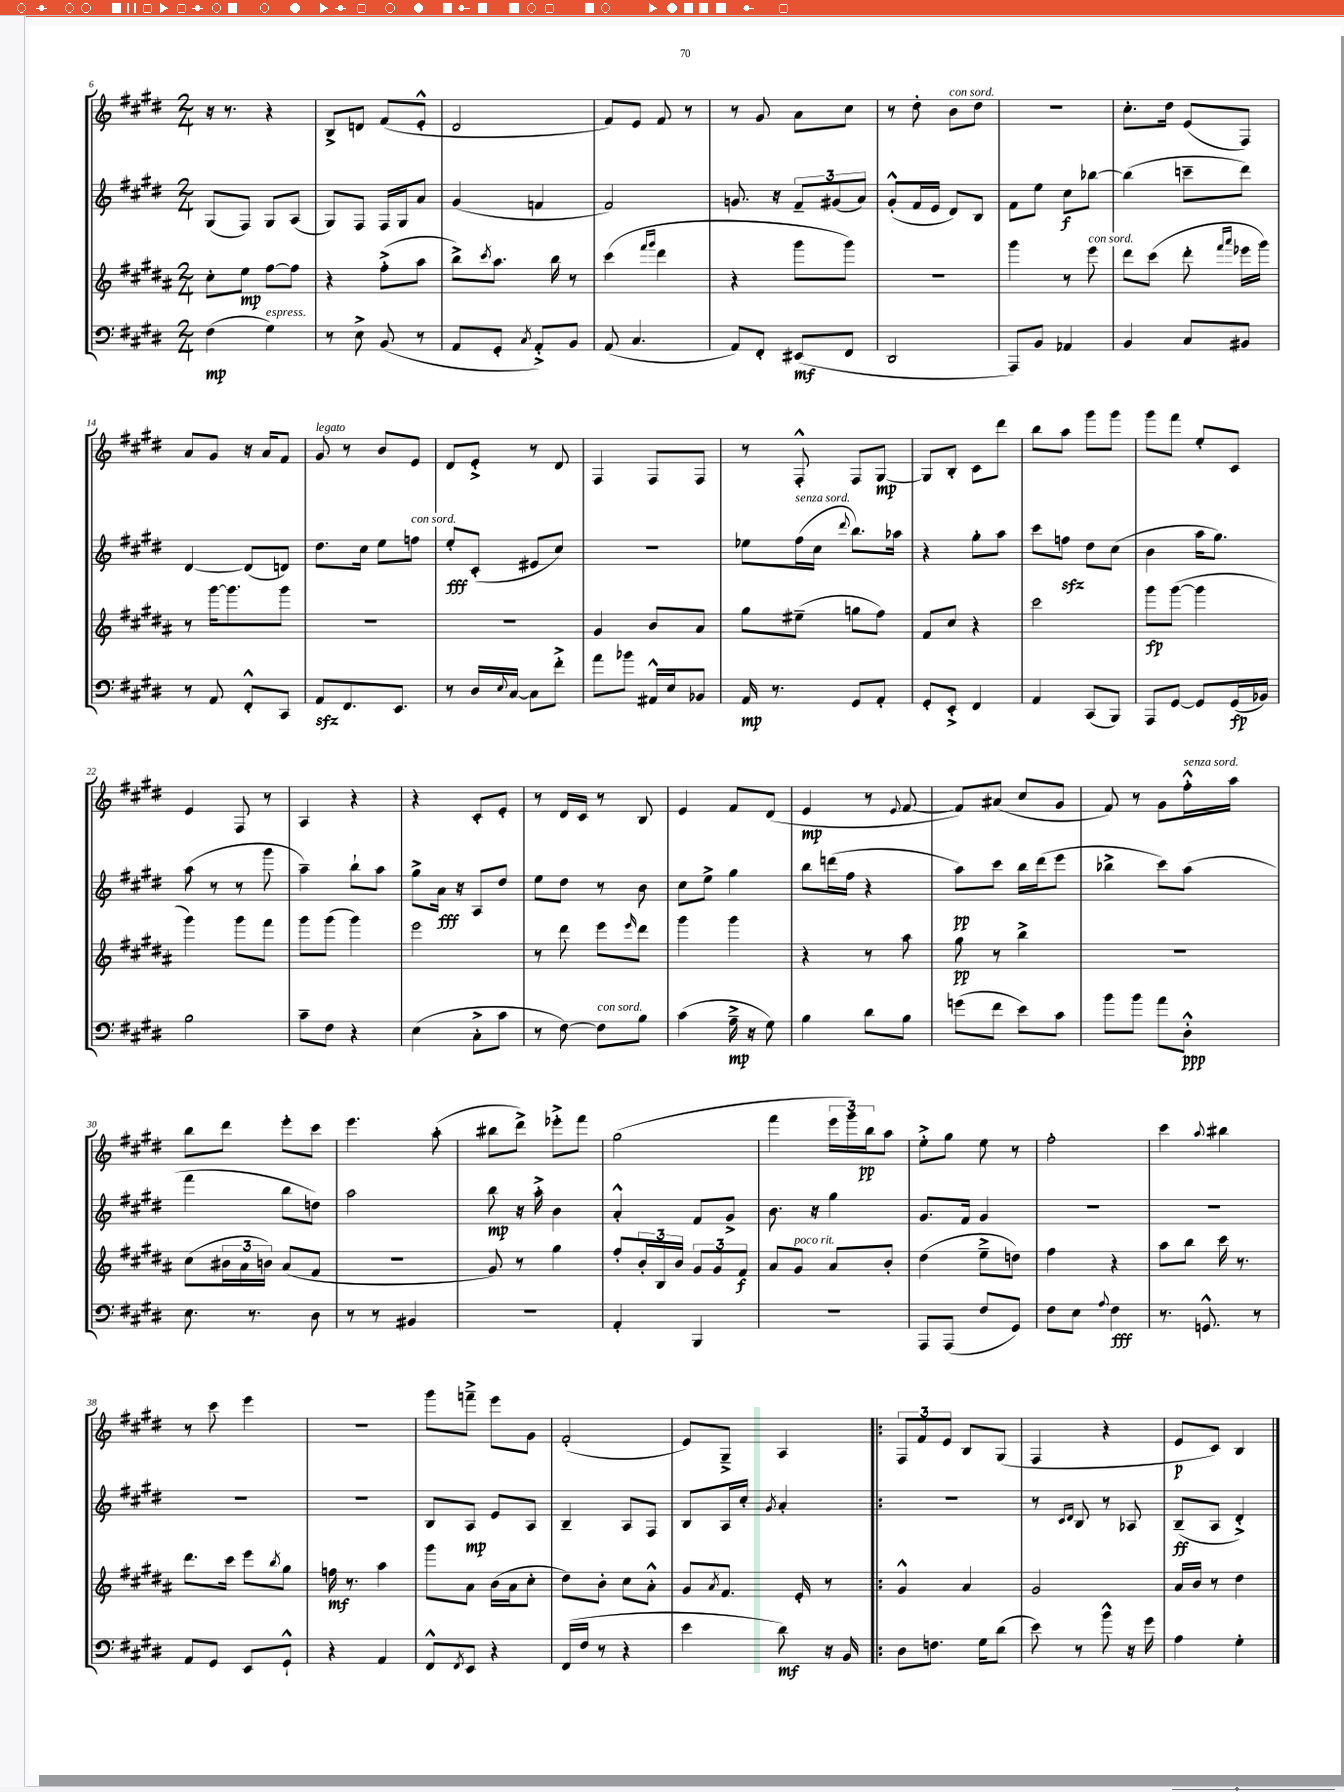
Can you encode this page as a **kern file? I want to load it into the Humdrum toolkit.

**kern	**kern	**kern	**kern
*staff4	*staff3	*staff2	*staff1
*clefF4	*clefG2	*clefG2	*clefG2
*k[f#c#g#d#]	*k[f#c#g#d#a#]	*k[f#c#g#d#]	*k[f#c#g#d#]
*M2/4	*M2/4	*M2/4	*M2/4
(4F#\	8cc#'\L	(8G#/L	16r
.	.	.	8.r
.	8ee\J	8F#/J)	.
4G#\)	[8ff#\L	8G#/L	4r
.	8ff#\]J	(8A/J	.
=	=	=	=
8r	4r	8G#/L)	8B^/L
8E^\	.	8F#/J	8d/J
(8BB/	(8ff#'^\L	16F#/LL	(8f#/L
.	.	16G#/J	.
8r	8aa#\J	8a/J	8e'^^/J
=	=	=	=
8AA/L	8bb^\L)	(4g#/	2d#/
.	8qccc#/	.	.
8GG#'/J	8.aa#\J	.	.
8qC#/	.	.	.
8AA'^/L)	.	4f/	.
.	16bb\	.	.
8BB/J	8r	.	.
=	=	=	=
(8AA/	(4ccc#\	2f#/)	8f#/L)
4.C#/	.	.	8e/J
.	16qqfff#/LL	.	.
.	16qqggg#/JJ	.	.
.	4ddd#\	.	8f#/
.	.	.	8r
=	=	=	=
8AA/L)	4r	8.g/	8r
8FF#'/J	.	.	8g#/
.	.	16r	.
(8EE#/L	8ggg#\L	12f#~/L	8a\L
.	.	(12g#/	.
8FF#/J	8ggg#\J)	.	8cc#\J
.	.	12a/J)	.
=	=	=	=
2DD#/	2r	(8g#'^^/L	8r
.	.	16f#/L	8dd#'\
.	.	16e/JJ	.
.	.	8d#/L)	8b\L
.	.	8B/J	8dd#\J
=	=	=	=
8AAA/L)	4ggg#\	8f#\L	2r
8BB/J	.	8ee\J	.
4AA-/	8r	8cc#\L	.
.	8eee\	[8bb-\J	.
=	=	=	=
4BB/	8ddd#\L	(4bb-\]	8.cc#'\L
.	(8ccc#\J	.	.
.	.	.	16dd#\Jk
8C#/L	8ddd#'\	8ccc~\L	(8e/L
.	16qqfff#/LL	.	.
.	16qqaaa#/JJ	.	.
8BB#/J	16eee-\LL	8ddd#\J)	8F#/J)
.	16ggg#\JJ)	.	.
=	=	=	=
8r	8r	[4d#/	8a/L
8AA/	[16ggg#\LK	.	8g#/J
.	8.ggg#\]	.	.
8FF#'^^/L	.	(8d#/]L	16r
.	.	.	16a/LK
8CC#/J	8ggg#\J	8d/J)	8f#/J
=	=	=	=
8AA/L	2r	8.dd#\L	8g#/
8.FF#/	.	.	8r
.	.	16cc#\Jk	.
.	.	8ee\L	8b/L
8.EE/J	.	.	.
.	.	8ff\J	8e/J
=	=	=	=
8r	2r	8ee'/L	8d#/L
16D#/LL	.	(8c#'/J	8e'^/J
8qqE/	.	.	.
[16C#/JJ	.	.	.
8C#\]L	.	8e#/L	8r
8f#'^\J	.	8cc#/J)	8d#/
=	=	=	=
8a\L	4g#/	2r	4F#/
8b-\J	.	.	.
16AA#^^/LL	8b/L	.	8F#/L
16E/J	.	.	.
8BB-/J	8a#/J	.	8F#/J
=	=	=	=
16AA/	8gg#\L	8ee-\L	8r
8.r	.	.	.
.	(8ee#~\J	(16ff#\L	8F#'^^/
.	.	16cc#\JJ	.
.	.	8qqddd#/	.
8GG#/L	8gg\L	8.bb\L)	8F#/L
8AA'/J	8ff#\J)	.	[8G#/J
.	.	16aa-\Jk	.
=	=	=	=
8GG#'/L	8f#/L	4r	8G#/]L
8EE'^/J	8cc#/J	.	8B'/J
4FF#/	4r	8gg#'\L	8c#\L
.	.	8aa\J	8ddd#\J
=	=	=	=
4AA/	2ccc#\	8ccc#\L	8bb\L
.	.	8ff\J	8aa\J
(8CC#/L	.	8dd#\L	8ggg#\L
8BBB/J)	.	(8cc#\J	8ggg#\J
=	=	=	=
8AAA/L	8ggg#\L	4b\	8ggg#\L
[8GG#/J	([8ggg#\J	.	8fff#\J
8GG#/]L	4ggg#\]	16aa\LK	8ee'/L
.	.	8.gg#\J)	.
(16GG#/L	.	.	8c#/J
16BB-/JJ)	.	.	.
=	=	=	=
2B\	4ggg#\)	(8aa\	4e/
.	.	8r	.
.	8ggg#\L	8r	8F#/
.	8fff#\J	8ggg#\	8r
=	=	=	=
8c#~\L	8ggg#\L	4aa~\)	4A/
8F#\J	(8ggg#\J	.	.
4r	4ggg#\)	8bb`\L	4r
.	.	8aa\J	.
=	=	=	=
(4E\	2eee\	8gg#^\L	4r
.	.	16a\Jk	.
.	.	16r	.
8C#'^\L	.	8A/L	8c#'/L
8c#\J	.	8dd#/J	8e'/J
=	=	=	=
8r	8r	8ee\L	8r
[8F#\)	8ddd#\	8dd#\J	16d#/LL
.	.	.	16c#/JJ
8F#\]L	8eee\L	8r	8r
.	16qqeee/	.	.
8B\J	8ddd#\J	8b\	8B/
=	=	=	=
(4c#\	4ggg#\	8cc#\L	4e/
.	.	8ee^\J	.
16A~^\	4ggg#\	4gg#\	8f#/L
16r	.	.	.
8G#\)	.	.	(8d#/J
=	=	=	=
4B\	4r	8bb\L	4e/
.	.	(16ddd\L	.
.	.	16ff#\JJ	.
8d#\L	8r	4r	8r
.	.	.	8qqe/
8B\J	8aa#\	.	[8f#/
=	=	=	=
(8g\L	8gg#\	8aa\L)	8f#/]L)
8f#\J	8r	8ccc#\J	(8a#/J
8e\L)	4bb^\	16bb\LL	8cc#/L
.	.	(16ddd#\J	.
8c#\J	.	8eee\J	8g#/J
=	=	=	=
8b\L	2r	4bb-^\	8f#/)
8b\J	.	.	8r
8a\L	.	8ccc#\L)	8g#\L
8D#'^^\J	.	(8aa\J	16ff#'^^\L
.	.	.	16aa\JJ
=	=	=	=
8.E\	(8cc#\L	4fff#\	8bb\L
.	24b#\L	.	8ddd#\J
.	24a#\	.	.
8.r	.	.	.
.	24b\JJ)	.	.
.	(8a#/L	8bb\L	8eee'\L
8D#\	8f#/J	8dd\J)	8ccc#\J
=	=	=	=
8r	2r	2aa\	4.eee\
8r	.	.	.
4BB#/	.	.	.
.	.	.	(8aa'\
=	=	=	=
2r	8g#/)	8bb\	8bb#\L
.	8r	16r	8ddd#^\J)
.	.	16aa'^\	.
.	4gg#\	4b\	8eee-'^\L
.	.	.	8fff#\J
=	=	=	=
4AA'/	8ff#'/L	4a'^^/	(2gg#\
.	24b'/L	.	.
.	24B/	.	.
.	24b/JJ	.	.
4BBB/	12g#/L	8f#/L	.
.	12g#/	.	.
.	.	8g#^/J	.
.	12f#/J	.	.
=	=	=	=
2r	8a#/L	8.b\	4fff#\
.	8g#/J	.	.
.	.	16r	.
.	8a#/L	4gg#\	24eee\LL
.	.	.	24ggg#\)
.	.	.	24bb\J
.	8b'/J	.	8aa\J
=	=	=	=
8AAA/L	(4dd#\	8.g#/L	8ee'^\L
(8AAA/J	.	.	8gg#\J
.	.	16f#/Jk	.
8F#/L	8ee~^\L	4g#/	8ee\
8GG#/J)	8dd\J)	.	8r
=	=	=	=
8F#\L	4ff#\	2r	2ff#'\
8E\J	.	.	.
8qqA/	.	.	.
4F#\	4r	.	.
=	=	=	=
8.r	8aa#\L	2r	4ccc#\
.	8bb\J	.	.
8.GG^^/	.	.	.
.	.	.	8qqaa/
.	16ccc#\	.	4bb#\
.	8.r	.	.
8r	.	.	.
=	=	=	=
8AA/L	8.ddd#\L	2r	8r
8GG#/J	.	.	8ccc#\
.	16ccc#\Jk	.	.
8EE/L	8eee\L	.	4eee\
.	8qbb/	.	.
8GG#`^^/J	8gg#\J	.	.
=	=	=	=
4r	16ff\	2r	2r
.	8.r	.	.
4AA/	4aa#\	.	.
=	=	=	=
8FF#^^/L	8ggg#\L	8B/L	8ggg#\L
8qFF#/	.	.	.
8EE/J	8a#\J	8A/J	8fff~^\J
4r	(16b\LL	8e/L	8eee\L
.	16a#\J	.	.
.	8cc#'\J	8A/J	8g#\J
=	=	=	=
(16FF#/LL	8dd#\L)	4B~/	(2f#'/
16F#/JJ	.	.	.
8r	8b'\J	.	.
4r	8cc#\L	8A/L	.
.	8a#'^^\J	8F#/J	.
=	=	=	=
4e\	8g#/L	8B/L	8e/L)
.	8qa#/	.	.
.	8.f#/J	16A/L	8G#~^/J
.	.	16cc#'/JJ	.
.	.	8qg#/	.
8d#\)	.	4a'/	4A/
.	16e'/	.	.
16r	8r	.	.
16BB/	.	.	.
=!|:	=!|:	=!|:	=!|:
8D#\L	4g#^^/	2r	12F#/L
.	.	.	12f#/
8.F\J	.	.	.
.	.	.	12e/J
.	4a#/	.	8B/L
16G#\LK	.	.	.
(8d#\J	.	.	(8G#/J
=	=	=	=
8e\)	2g#/	8r	4F#/
.	.	16qqc#/LL	.
.	.	16qqd#/JJ	.
8r	.	8B/	.
8b^^\	.	8r	4r
16r	.	8A-/	.
16g#\	.	.	.
=	=	=	=
4A\	16a#/LL	(8B~/L	8e/L
.	16b/JJ	.	.
.	8r	8A/J	8c#/J)
4G#'\	4dd#\	4d#'^/)	4B/
==	==	==	==
*-	*-	*-	*-
